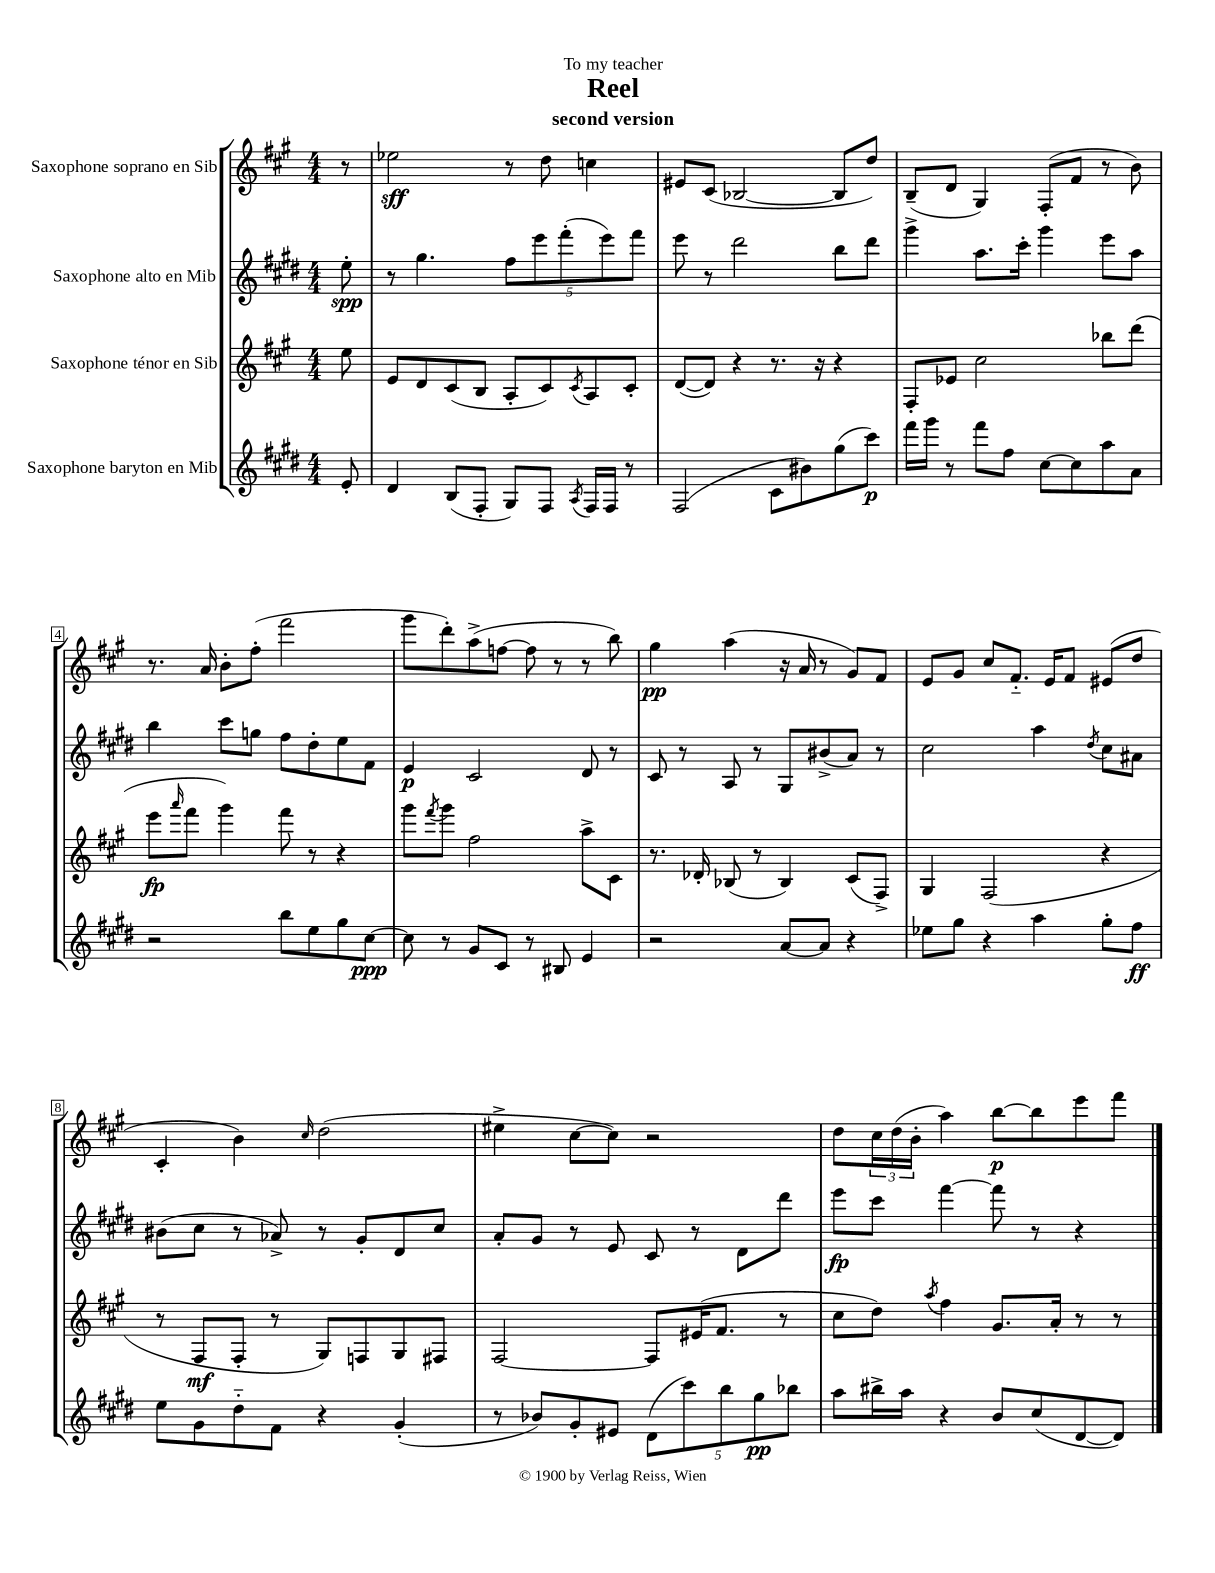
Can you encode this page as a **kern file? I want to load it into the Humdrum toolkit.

**kern	**kern	**kern	**kern
*staff4	*staff3	*staff2	*staff1
*clefG2	*clefG2	*clefG2	*clefG2
*k[f#c#g#d#]	*k[f#c#g#]	*k[f#c#g#d#]	*k[f#c#g#]
*M4/4	*M4/4	*M4/4	*M4/4
8e'/	8ee\	8ee'\	8r
=	=	=	=
4d#/	8e/L	8r	2ee-\
.	8d/	4.gg#\	.
(8B/L	(8c#/	.	.
8F#'/J	8B/J	.	.
8G#/L)	8A'/L	10ff#\L	8r
.	.	10eee\	.
8F#/J	8c#/)	.	8dd\
.	.	(10fff#'\	.
8qA/	8qc#/	.	.
16F#/LL	8A/	.	4cc\
.	.	10eee\)	.
16F#/JJ	.	.	.
8r	8c#'/J	.	.
.	.	10fff#\J	.
=	=	=	=
(2F#/	([8d/L	8eee\	8e#/L
.	8d/]J)	8r	(8c#/J
.	4r	2ddd#\	[2B-/
8c#\L	8.r	.	.
8b#\)	.	.	.
.	16r	.	.
(8gg#\	4r	8bb\L	8B-/]L
8ccc#\J)	.	8ddd#\J	8dd/J)
=	=	=	=
16fff#\LL	8F#'/L	4ggg#^\	(8B~/L
16ggg#\JJ	.	.	.
8r	8e-/J	.	8d/J
8fff#\L	2cc#\	8.aa\L	4G#/)
8ff#\J	.	.	.
.	.	16ccc#'\Jk	.
[8cc#\L	.	4ggg#\	(8F#'/L
8cc#\]	.	.	8f#/J
8aa\	8bb-\L	8eee\L	8r
8a\J	(8ddd\J	8aa\J	8b\)
=	=	=	=
2r	8eee\L	4bb\	8.r
.	16qqaaa/	.	.
.	8fff#\J	.	.
.	.	.	16a/
.	4ggg#\)	8ccc#\L	8b'\L
.	.	8gg\J	(8ff#'\J
8bb\L	8fff#\	8ff#\L	2fff#\
8ee\	8r	8dd#'\	.
8gg#\	4r	8ee\	.
[8cc#\J	.	8f#\J	.
=	=	=	=
8cc#\]	8ggg#\L	4e/	8ggg#\L
.	8qfff#/	.	.
8r	8ggg#\J	.	8ddd'\)
8g#/L	2ff#\	2c#/	(8aa^\
8c#/J	.	.	[8ff\J
8r	.	.	8ff\]
8B#/	.	.	8r
4e/	8aa^\L	8d#/	8r
.	8c#\J	8r	8bb\)
=	=	=	=
2r	8.r	8c#/	4gg#\
.	.	8r	.
.	16d-'/	.	.
.	(8B-/	8A/	(4aa\
.	8r	8r	.
[8a/L	4B-/)	8G#/L	16r
.	.	.	16a/
8a/]J	.	(8b#^/	8r
4r	(8c#/L	8a/J)	8g#/L)
.	8F#^/J)	8r	8f#/J
=	=	=	=
8ee-\L	4G#/	2cc#\	8e/L
8gg#\J	.	.	8g#/J
4r	(2F#/	.	8cc#/L
.	.	.	8.f#'~/J
4aa\	.	4aa\	.
.	.	.	16e/LK
.	.	.	8f#/J
.	.	8qdd#/	.
8gg#'\L	4r	8cc#\L	(8e#/L
8ff#\J	.	8a#\J	8dd/J
=	=	=	=
8ee\L	8r	(8b#\L	4c#'/
8g#\	8F#/L	8cc#\J	.
8dd#'~\	8F#'/J	8r	4b\)
8f#\J	8r	8a-^/)	.
.	.	.	16qqcc#/
4r	8G#/L)	8r	(2dd\
.	8F/	8g#'/L	.
(4g#'/	8G#/	8d#/	.
.	8F#/J	8cc#/J	.
=	=	=	=
8r	[2F#/	8a'/L	4ee#^\
8b-/L)	.	8g#/J	.
8g#'/	.	8r	[8cc#\L
8e#/J	.	8e/	8cc#\]J)
(10d#\L	8F#/]L	8c#/	2r
10ccc#\)	.	.	.
.	(16e#/K	8r	.
.	8.f#/J	.	.
10bb\	.	.	.
.	.	8d#\L	.
10gg#\	.	.	.
.	8r	8ddd#\J	.
10bb-\J	.	.	.
=	=	=	=
8aa\L	8cc#\L	8eee\L	8dd\L
16bb#^\L	8dd\J)	8ccc#\J	24cc#\L
.	.	.	(24dd\
16aa\JJ	.	.	.
.	.	.	24b'\JJ
.	8qaa/	.	.
4r	4ff#\	[4fff#\	4aa\)
8b/L	8.g#/L	8fff#\]	[8bb\L
(8cc#/	.	8r	8bb\]
.	16a'/Jk	.	.
[8d#/	8r	4r	8eee\
8d#/]J)	8r	.	8fff#\J
==	==	==	==
*-	*-	*-	*-
